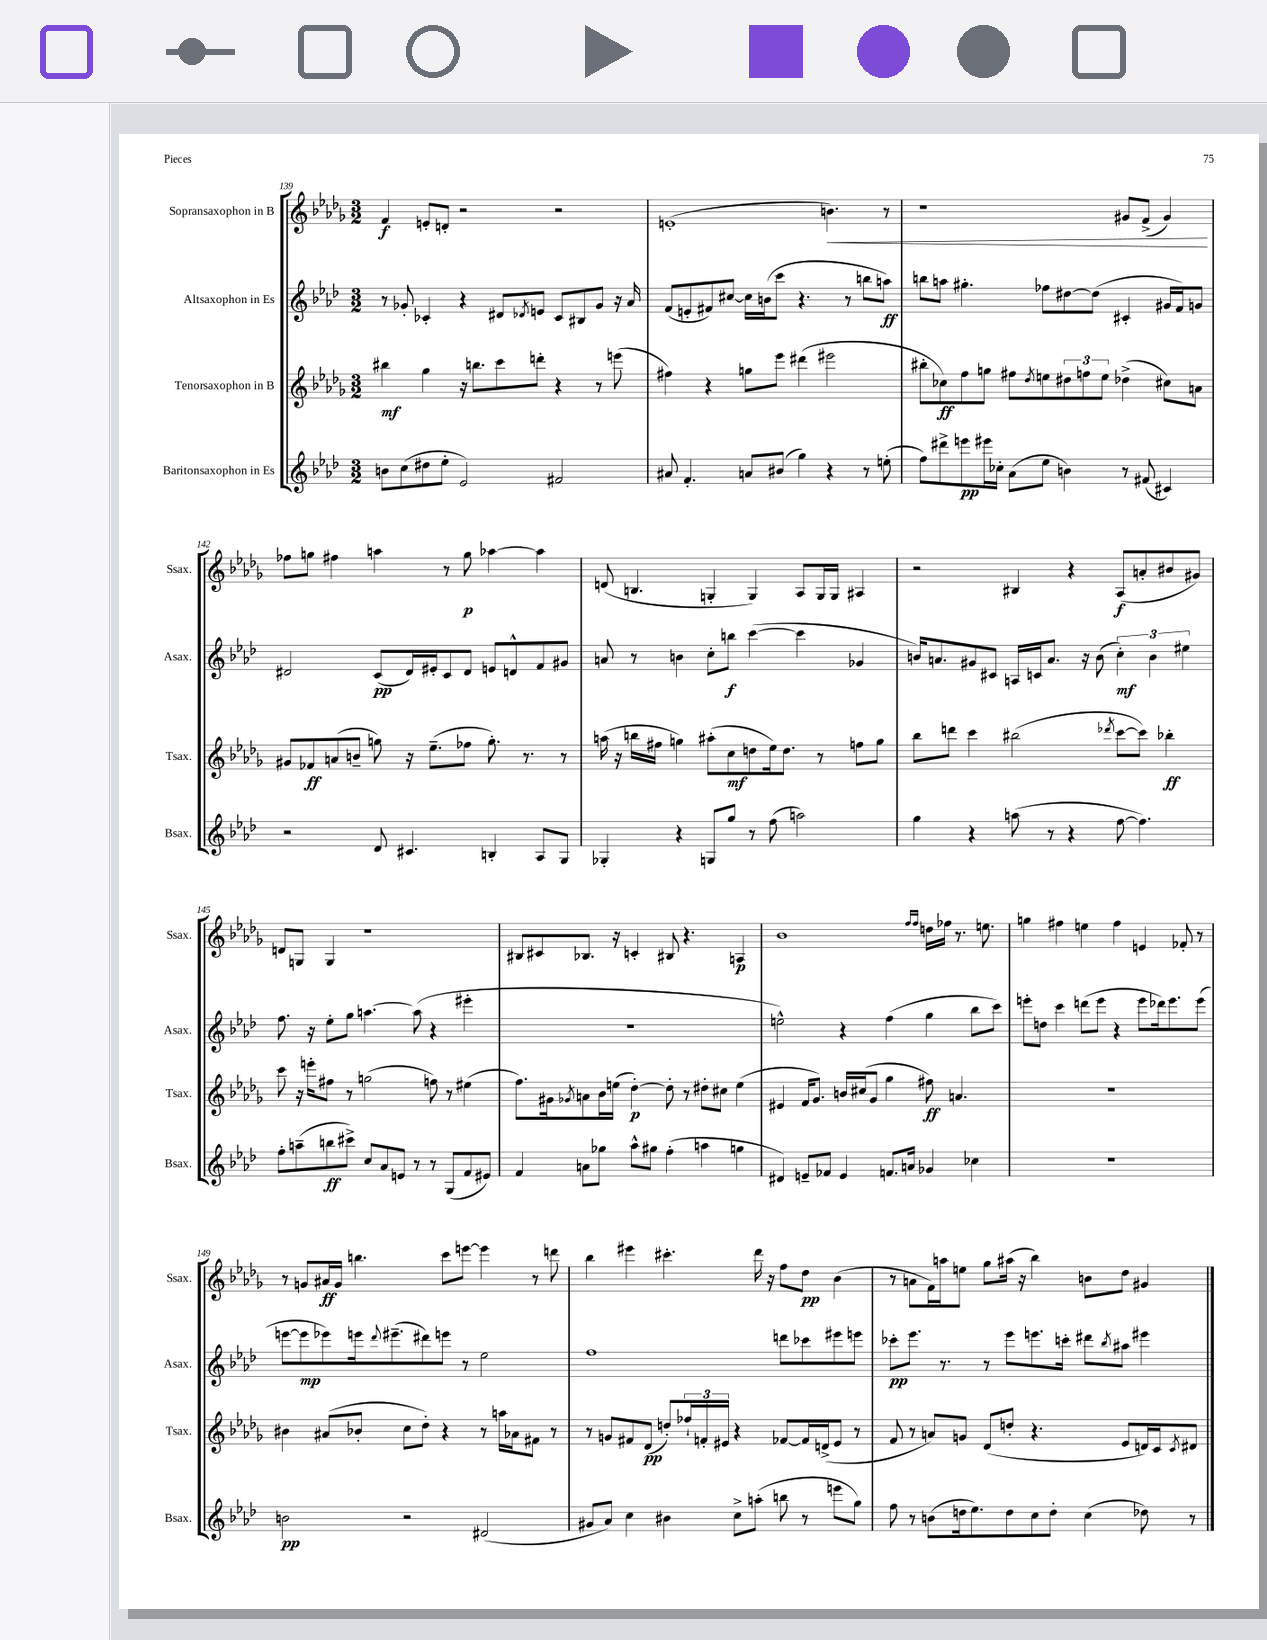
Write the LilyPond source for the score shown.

<<
\new StaffGroup <<
\new Staff = "s0" \with { instrumentName = "Sopransaxophon in B" shortInstrumentName = "Ssax." } {
    \clef treble \key des \major \numericTimeSignature \time 3/2
    f'4\f e'8-. d'8-. r2 r2 |
    e'1-.( b'4.\<) r8 |
    r1 gis'8 f'8->( gis'4\!) |
    fes''8 g''8 fis''4 a''4 r8 g''8\p aes''4~ aes''4 |
    d'8( b4. g4-. g4) aes8 g16 g16 ais4 |
    r2 bis4 r4 aes8\f( a'8-. bis'8 gis'8) |
    d'8 g8 g4 r1 |
    bis8 cis'8 bes8. r16 c'4-. bis8 r4. a4\p |
    bes'1 \grace { f''16 f''16 } d''16 fes''16 r8. e''8. |
    g''4 fis''4 e''4 fis''4 e'4 fes'8-. r8 |
    r8 g'8 ais'16\ff g'16 b''4. c'''8 e'''8~ e'''4 r8 d'''8 |
    bes''4 eis'''4 cis'''4.-. des'''16 r16 f''8 des''8\pp bes'4( |
    r8 a'8 f'16) a''16 e''8 ges''8 ais''16( r16 bes''4) b'8 des''8 gis'4 \bar "|." |
}
\new Staff = "s1" \with { instrumentName = "Altsaxophon in Es" shortInstrumentName = "Asax." } {
    \clef treble \key aes \major \numericTimeSignature \time 3/2
    r8 ges'8-. ces'4-. r4 dis'8 \acciaccatura { des'8 } e'8 ces'8 bis8 ges'8 r16 aes'16 |
    f'8( e'8-. fis'8) cis''8~ cis''16 b'16( c'''8 r4. r8 b''8 a''8\ff) |
    b''8 a''8 gis''4.-. fes''8 dis''8~ dis''8( cis'4-. gis'16 f'16) g'8 |
    dis'2 c'8\pp( dis'16) eis'16-. c'8 dis'8 e'8 d'8-^ f'8 gis'8 |
    a'8 r8 b'4 c''8-. b''8\f c'''4~( c'''4 ges'4 |
    b'16) a'8. gis'8 cis'8 a16 c'16 a'8. r16 b'8( \tuplet 3/2 { c''4-.\mf) b'4 eis''4 } |
    f''8. r16 ees''8-. g''8 a''4.~ a''8( r4 eis'''4-. |
    R1. |
    e''2-^) r4 f''4( g''4 bes''8 c'''8) |
    e'''8-. d''8 c'''4 d'''8( e'''8 r4 e'''8 des'''16) e'''8. e'''8( |
    e'''8~ e'''8\mp ees'''8) e'''16 \appoggiatura { des'''8 } eis'''8.--( dis'''8) e'''8 r8 ees''2 |
    f''1 d'''8 ces'''8 eis'''8 e'''8 |
    ces'''8-.\pp ees'''8. r8. r8 ees'''8 e'''8. c'''16-. dis'''8 \acciaccatura { bes''8 } ais''8 eis'''4 \bar "|." |
}
\new Staff = "s2" \with { instrumentName = "Tenorsaxophon in B" shortInstrumentName = "Tsax." } {
    \clef treble \key des \major \numericTimeSignature \time 3/2
    bis''4\mf ges''4 r16 b''8. c'''8 d'''8-. r4 r8 e'''8( |
    fis''4) r4 g''8 ees'''8 dis'''4( eis'''2 |
    bis''8-. ces''8\ff) f''8 g''8 fis''8 \acciaccatura { des''8 } e''8 \tuplet 3/2 { dis''8 f''8 e''8 } des''4->( cis''8) a'8 |
    gis'8 fes'8\ff a'8( b'8-- g''8) r16 ees''8.--( fes''8 g''8.-.) r8. r8 |
    a''16( r16 b''16 fis''16 g''4) ais''8-.( c''8\mf d''8 ees''16) d''8. r8 f''8 g''8 |
    bes''8 d'''8 c'''4 bis''2( \acciaccatura { des'''8 } c'''8~ c'''8) bes''4-.\ff |
    c'''8 r16 e'''16-. fis''8 r8 g''2( f''8) r8 eis''4( |
    f''8.) gis'16 \acciaccatura { ges'8 } a'8 bes'16 e''16( des''4~-.\p) des''8-. r8 dis''8-. cis''8 e''4( |
    eis'4 f'16 ges'8.) b'16 cis''16( ges'8 ges''4 fis''8\ff) a'4. |
    R1. |
    bis'4 ais'8( bes'8-. c''8 des''8-.) r4 r8 a''16 aes'16 fis'8 r8 |
    r8 g'8 fis'8 des'8\pp( d''8-.) \tuplet 3/2 { fes''16-! f'16-. eis'16 } r4 fes'8~ fes'16 d'16->( eis'8 r8 |
    f'8 r8 a'8) g'8 des'8( d''8-. r4. ees'8 d'16) c'16 \acciaccatura { c'8 } dis'8 \bar "|." |
}
\new Staff = "s3" \with { instrumentName = "Baritonsaxophon in Es" shortInstrumentName = "Bsax." } {
    \clef treble \key aes \major \numericTimeSignature \time 3/2
    b'8 c''8( dis''8 ees''8-. ees'2) fis'2 |
    ais'8 f'4.-. a'8 bis'8( g''4) r4 r8 e''8-.( |
    f''8) dis'''8-> e'''8\pp eis'''16 ces''16-. aes'8( ees''8 b'4) r8 fis'8( cis'4) |
    r2 des'8 cis'4. b4-. aes8 g8 |
    ges4-. r4 g8 g''8 r8 f''8( a''2) |
    g''4 r4 a''8( r8 r4 f''8~ f''4.) |
    f''8-. a''8--( b''8\ff cis'''8->) c''8 aes'8 e'8 r8 r8 g8( f'8 eis'8) |
    f'4 a'8 ges''8 aes''8-^ gis''8 f''4-.( a''4 g''4 |
    dis'4) e'8-- fes'8 e'4 f'8. a'16 ges'4 ces''4 |
    R1. |
    b'2\pp r2 dis'2( |
    gis'8 aes'8) c''4 bis'4 c''8-> a''8-.( b''8 r8 e'''8 g''8) |
    f''8 r8 b'8( d''16 ees''8.) d''8 c''8 d''8-. c''4( des''8) r8 \bar "|." |
}
>>
>>
\layout { \context { \Score currentBarNumber = #139 } }
